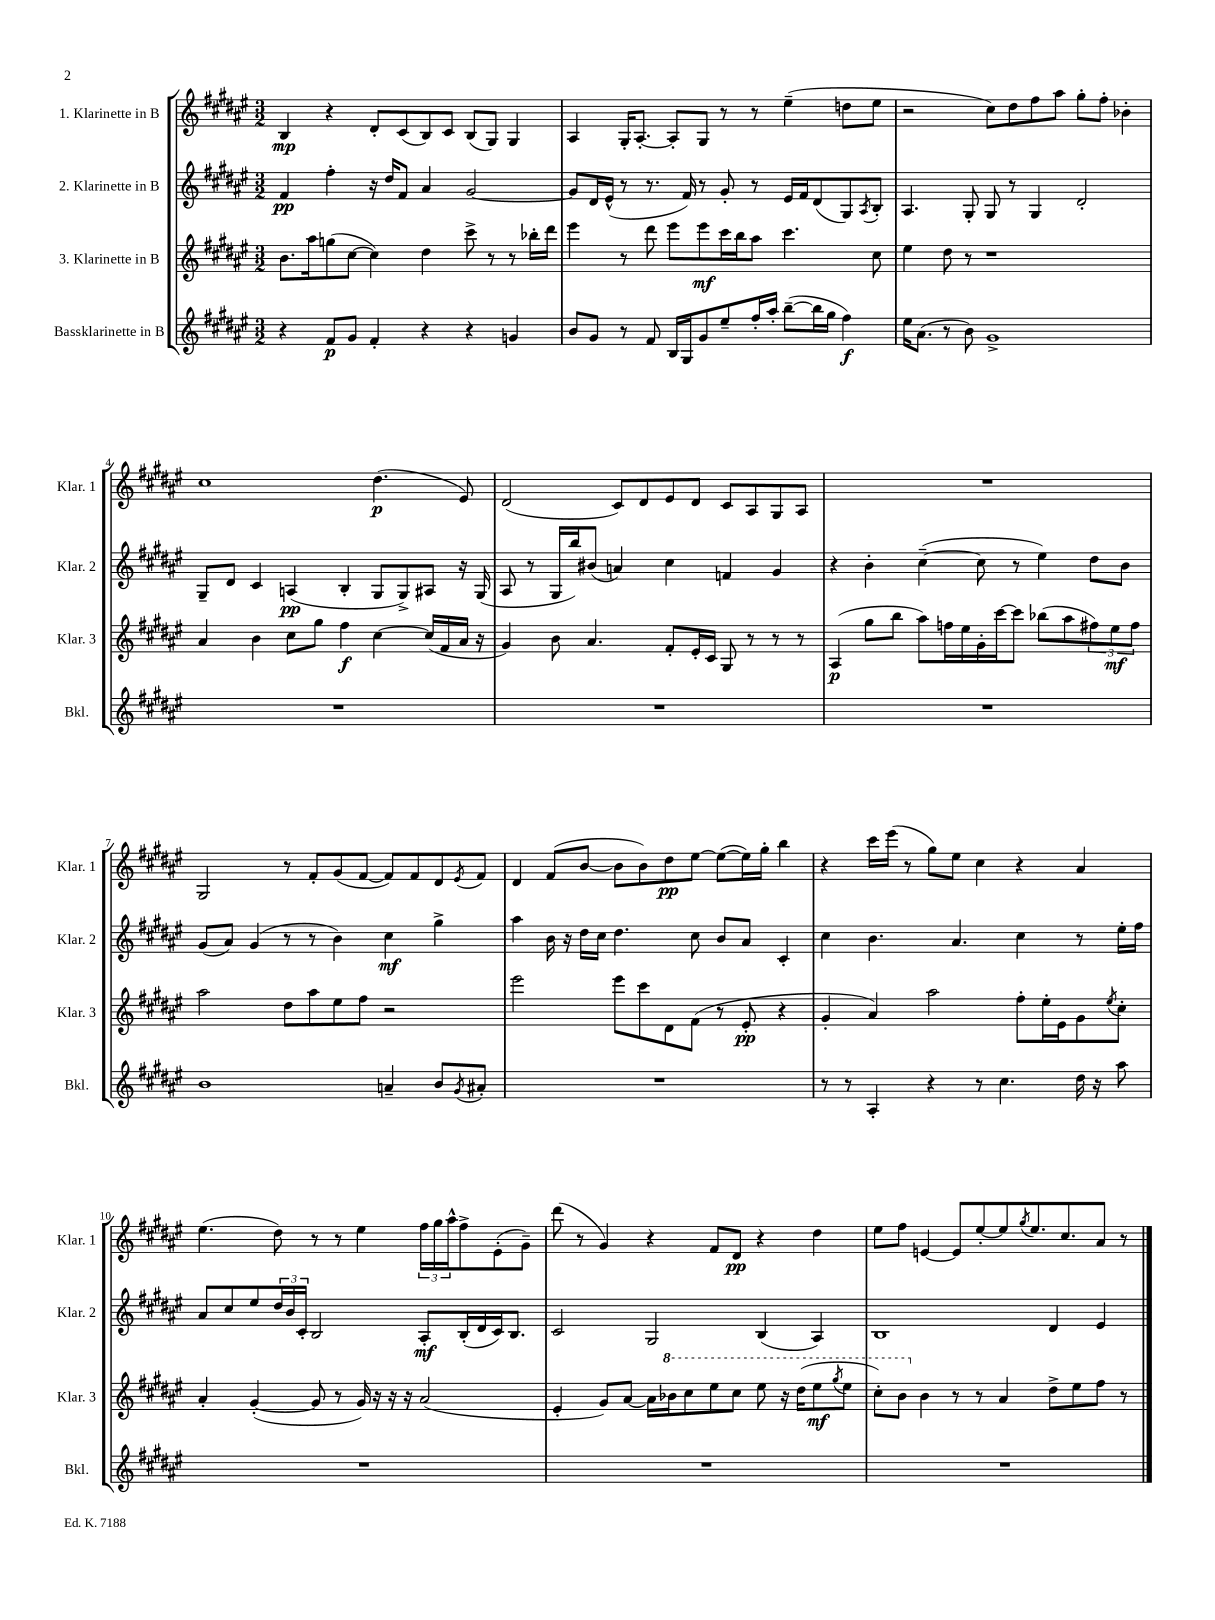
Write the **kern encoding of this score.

**kern	**kern	**kern	**kern
*staff4	*staff3	*staff2	*staff1
*clefG2	*clefG2	*clefG2	*clefG2
*k[f#c#g#d#a#e#]	*k[f#c#g#d#a#e#]	*k[f#c#g#d#a#e#]	*k[f#c#g#d#a#e#]
*M3/2	*M3/2	*M3/2	*M3/2
4r	8.b\L	4f#/	4B/
.	16aa#\k	.	.
8f#/L	(8gg\	4ff#'\	4r
8g#/J	[8cc#\J	.	.
4f#'/	4cc#\])	16r	8d#'/L
.	.	16dd#/LK	.
.	.	8f#/J	(8c#/
4r	4dd#\	4a#/	8B/)
.	.	.	8c#/J
4r	8ccc#^\	[2g#/	(8B/L
.	8r	.	8G#/J)
4g/	8r	.	4G#/
.	16bb-'\LL	.	.
.	16ddd#\JJ	.	.
=	=	=	=
8b/L	4eee#\	8g#/]L	4A#/
8g#/J	.	16d#/L	.
.	.	(16e#^^/JJ	.
8r	8r	8r	16G#'/LK
.	.	.	[8.A#'/J
8f#/	8ddd#\	8.r	.
16B/LL	8eee#\L	.	8A#'/]L
16G#/J	.	16f#/)	.
8g#/	8eee#\	8r	8G#/J
8ee#~/	16ccc#\L	8g#'/	8r
.	16bb\J	.	.
16ff#'/L	8aa#\J	8r	8r
16aa#'/JJ	.	.	.
([8bb~\L	4.ccc#\	16e#/LL	(4ee#~\
.	.	16f#/J	.
16bb\]L	.	(8d#/	.
16gg#\JJ	.	.	.
4ff#\)	.	8G#/)	8dd\L
.	.	8qA#/	.
.	8cc#\	8B'/J	8ee#\J
=	=	=	=
16ee#\LK	4ee#\	4.A#/	2r
(8.a#\J	.	.	.
8r	8dd#\	.	.
8b\)	8r	8G#'/	.
1g#^	1r	8G#/	8cc#\L)
.	.	8r	8dd#\
.	.	4G#/	8ff#\
.	.	.	8aa#\J
.	.	2d#'/	8gg#'\L
.	.	.	8ff#'\J
.	.	.	4b-'\
=	=	=	=
1.r	4a#/	8G#~/L	1cc#
.	.	8d#/J	.
.	4b\	4c#/	.
.	8cc#\L	(4A/	.
.	8gg#\J	.	.
.	4ff#\	4B'/	.
.	[4cc#\	8G#/L	(4.dd#\
.	.	8G#^/)	.
.	(16cc#/]LL	8A#/J	.
.	16f#/	.	.
.	16a#/JJ	16r	8e#/)
.	16r	(16G#/	.
=	=	=	=
1.r	4g#/)	8A#/	(2d#/
.	.	8r	.
.	8b\	16G#/LL	.
.	.	16bb/J)	.
.	4.a#/	(8b#/J	.
.	.	4a/)	8c#/L)
.	.	.	8d#/
.	8f#'/L	4cc#\	8e#/
.	16e#'/L	.	8d#/J
.	16c#/JJ	.	.
.	8G#/	4f/	8c#/L
.	8r	.	8A#/
.	8r	4g#/	8G#/
.	8r	.	8A#/J
=	=	=	=
1.r	(4A#/	4r	1.r
.	8gg#\L	4b'\	.
.	8bb\J	.	.
.	8aa#\L)	([4cc#~\	.
.	16ff\L	.	.
.	16ee#\	.	.
.	16g#'\	8cc#\]	.
.	[16ccc#\J	.	.
.	8ccc#\]J	8r	.
.	(8bb-\L	4ee#\)	.
.	8aa#\	.	.
.	12ff#\)	8dd#\L	.
.	12ee#\	.	.
.	.	8b\J	.
.	12ff#\J	.	.
=	=	=	=
1b	2aa#\	(8g#/L	2G#/
.	.	8a#/J)	.
.	.	(4g#/	.
.	8dd#\L	8r	8r
.	8aa#\	8r	8f#'/L
.	8ee#\	4b\)	(8g#/
.	8ff#\J	.	[8f#/J
4a~/	2r	4cc#\	8f#/]L)
.	.	.	8f#/
8b/L	.	4gg#^\	8d#/
8qg#/	.	.	8qe#/
8a#'/J	.	.	8f#/J
=	=	=	=
1.r	2eee#\	4aa#\	4d#/
.	.	16b\	(8f#/L
.	.	16r	.
.	.	16dd#\LL	[8b/J
.	.	16cc#\JJ	.
.	8eee#\L	4.dd#\	8b\]L
.	8ccc#\	.	8b\)
.	8d#\	.	8dd#\
.	(8f#\J	8cc#\	[8ee#\J
.	8r	8b/L	(8ee#\_L
.	8e#'/	8a#/J	16ee#\]L)
.	.	.	16gg#'\JJ
.	4r	4c#'/	4bb\
=	=	=	=
8r	4g#'/	4cc#\	4r
8r	.	.	.
4A#'/	4a#/)	4.b\	16ccc#\LL
.	.	.	(16eee#\JJ
.	.	.	8r
4r	2aa#\	.	8gg#\L)
.	.	4.a#/	8ee#\J
8r	.	.	4cc#\
4.cc#\	.	.	.
.	8ff#'\L	4cc#\	4r
.	16ee#'\L	.	.
.	16e#\J	.	.
16dd#\	8g#\	8r	4a#/
16r	.	.	.
.	8qee#/	.	.
8aa#\	8cc#'\J	16ee#'\LL	.
.	.	16ff#\JJ	.
=	=	=	=
1.r	4a#'/	8a#/L	(4.ee#\
.	.	8cc#/	.
.	([4g#'/	8ee#/	.
.	.	24dd#/L	8dd#\)
.	.	24b/	.
.	.	24c#'/JJ	.
.	8g#/]	2B/	8r
.	8r	.	8r
.	16g#/)	.	4ee#\
.	16r	.	.
.	16r	.	.
.	16r	.	.
.	(2a#/	8A#'/L	24ff#\LL
.	.	.	24gg#\
.	.	.	24aa#^^\J
.	.	(16B'/L	8ff#^\
.	.	16d#/	.
.	.	16c#/J)	(8e#'\
.	.	8.B/J	.
.	.	.	8g#~\J)
=	=	=	=
1.r	4e#'/	2c#/	(8ddd#\
.	.	.	8r
.	8g#/L)	.	4g#/)
.	[8a#/J	.	.
.	16a#\]LL	2G#/	4r
.	16bb-\J	.	.
.	8ccc#\	.	.
.	8eee#\	.	8f#/L
.	8ccc#\J	.	8d#/J
.	8eee#\	(4B/	4r
.	16r	.	.
.	(16ddd#\LK	.	.
.	8eee#\	4A#/)	4dd#\
.	8qggg#/	.	.
.	8eee#\J	.	.
=	=	=	=
1.r	8ccc#'\L)	1B	8ee#\L
.	8bb\J	.	8ff#\J
.	4b\	.	[4e/
.	8r	.	8e/]L
.	8r	.	[8ee#'/
.	4a#/	.	8ee#/]
.	.	.	8qgg#/
.	.	.	8.ee#/
.	8dd#^\L	4d#/	.
.	.	.	8.cc#/
.	8ee#\	.	.
.	8ff#\J	4e#/	8a#/J
.	8r	.	8r
==	==	==	==
*-	*-	*-	*-
